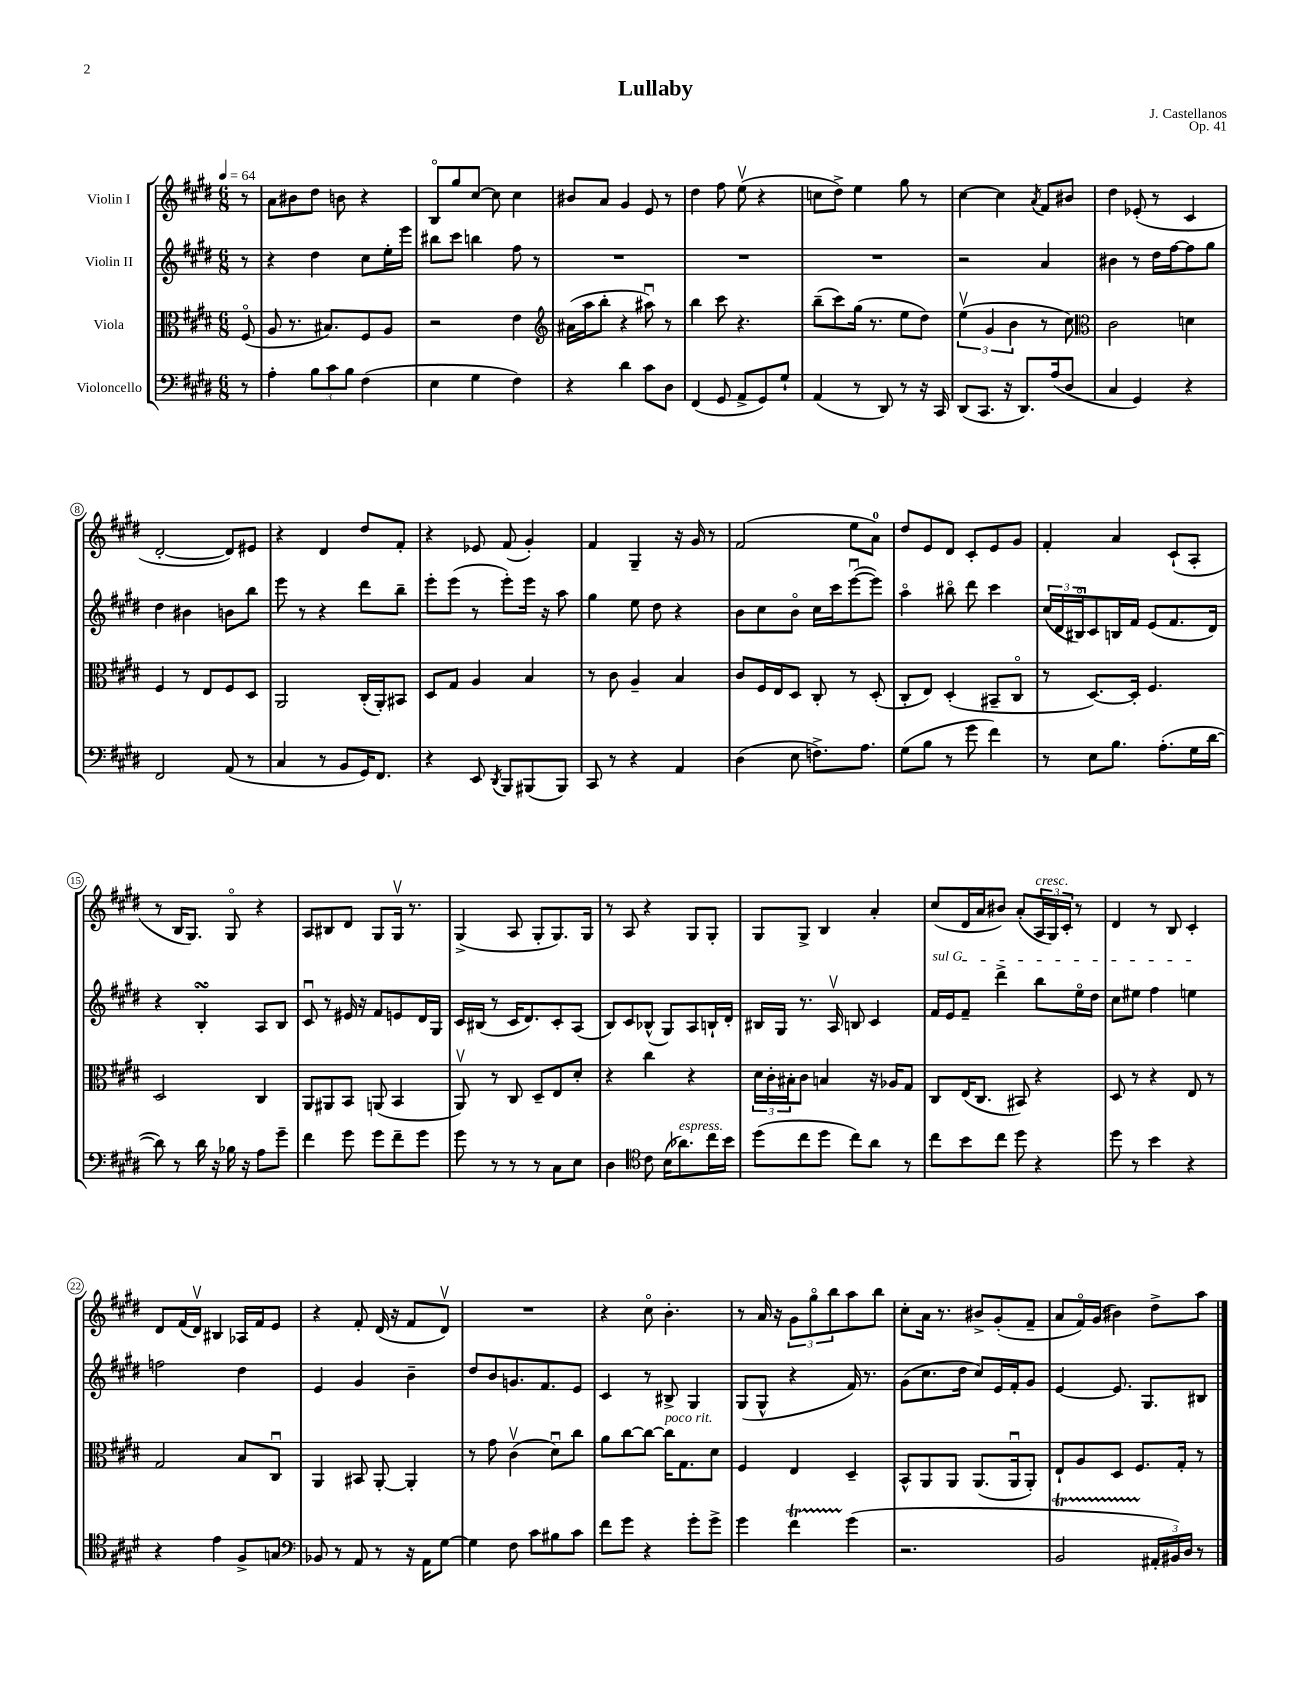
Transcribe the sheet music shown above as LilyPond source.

\header { title = "Lullaby" composer = "J. Castellanos" opus = "Op. 41" }
<<
\new StaffGroup <<
\new Staff = "s0" \with { instrumentName = "Violin I" } {
    \clef treble \key e \major \numericTimeSignature \time 6/8 \partial 8 \tempo 4 = 64
    r8 |
    a'8 bis'8 dis''8 b'8 r4 |
    b8\flageolet gis''8 cis''8~ cis''8 cis''4 |
    bis'8 a'8 gis'4 e'8 r8 |
    dis''4 fis''8 e''8\upbow( r4 |
    c''8 dis''8->) e''4 gis''8 r8 |
    cis''4~ cis''4 \acciaccatura { a'8 } fis'8 bis'8 |
    dis''4 ees'8-.( r8 cis'4 |
    dis'2~-. dis'8) eis'8 |
    r4 dis'4 dis''8 fis'8-. |
    r4 ees'8 fis'8( gis'4-.) |
    fis'4 gis4-- r16 gis'16 r8 |
    fis'2( e''8 a'8-0) |
    dis''8 e'8 dis'8 cis'8-. e'8 gis'8 |
    fis'4-. a'4 cis'8-!( a8-. |
    r8 b16 gis8.) gis8\flageolet r4 |
    a8 bis8 dis'8 gis8 gis16\upbow r8. |
    gis4->( a8 gis8-. gis8.) gis16 |
    r8 a8 r4 gis8 gis8-. |
    gis8 gis8-> b4 a'4-. |
    cis''8( dis'16 a'16 bis'8) a'8-.( \tuplet 3/2 { a16^\markup { \italic "cresc." } gis16) cis'16-. } r8 |
    dis'4 r8 b8 cis'4-. |
    dis'8 fis'16( dis'16\upbow) bis4 aes16 fis'16 e'8 |
    r4 fis'8-. dis'16( r16 fis'8 dis'8\upbow) |
    R2. |
    r4 cis''8\flageolet b'4.-. |
    r8 a'16 r16 \tuplet 3/2 { gis'8 gis''8\flageolet b''8 } a''8 b''8 |
    cis''8-. a'16 r8. bis'8-> gis'8-.( fis'8-- |
    a'8 fis'16\flageolet) gis'16( bis'4) dis''8-> a''8 \bar "|." |
}
\new Staff = "s1" \with { instrumentName = "Violin II" } {
    \clef treble \key e \major \numericTimeSignature \time 6/8 \partial 8
    r8 |
    r4 dis''4 cis''8 e''16-. e'''16 |
    bis''8 cis'''8 b''4 fis''8 r8 |
    R2. |
    R2. |
    R2. |
    r2 a'4 |
    bis'4 r8 dis''16 fis''16~ fis''8 gis''8 |
    dis''4 bis'4 b'8 b''8 |
    e'''8 r8 r4 dis'''8 b''8-- |
    e'''8-. e'''8( r8 e'''8-.) e'''16 r16 a''8 |
    gis''4 e''8 dis''8 r4 |
    b'8 cis''8 b'8\flageolet cis''16 cis'''16 e'''8~\downbow( e'''8) |
    a''4\flageolet bis''8\flageolet dis'''8 cis'''4 |
    \tuplet 3/2 { cis''16( dis'16 bis16\flageolet) } cis'8 b16 fis'16 e'8( fis'8. dis'16) |
    r4 b4-.\turn a8 b8 |
    cis'8\downbow r8 eis'16 r16 fis'8 e'8 dis'16 gis16 |
    cis'16 bis16( r8 cis'16 dis'8.) cis'8-. a8( |
    b8) cis'8 bes8-^( gis8) a8 b16-! dis'16-. |
    bis16 gis16 r8. a16\upbow b8 cis'4 |
    \once \override TextSpanner.bound-details.left.text = \markup { \italic "sul G" } fis'16\startTextSpan e'16 fis'8-- dis'''4-> b''8 e''16\flageolet dis''16 |
    cis''8 eis''8 fis''4 e''4\stopTextSpan |
    f''2 dis''4 |
    e'4 gis'4 b'4-- |
    dis''8 b'8 g'8. fis'8. e'8 |
    cis'4 r8 bis8-> gis4 |
    gis8( gis8-^ r4 fis'16) r8. |
    gis'8( cis''8. dis''16 cis''8) e'16 fis'16-. gis'8 |
    e'4~ e'8. gis8. bis8 \bar "|." |
}
\new Staff = "s2" \with { instrumentName = "Viola" } {
    \clef alto \key e \major \numericTimeSignature \time 6/8 \partial 8
    fis8\flageolet( |
    a8 r8. bis8.) fis8 a8 |
    r2 e'4 |
    \clef treble ais'16( a''16 b''8-. r4 ais''8\downbow) r8 |
    b''4 cis'''8 r4. |
    b''8--( cis'''8) gis''16( r8. e''8 dis''8) |
    \tuplet 3/2 { e''4\upbow( gis'4 b'4 } r8 cis''8) |
    \clef alto cis'2 d'4 |
    fis4 r8 e8 fis8 dis8 |
    a,2 cis16-.( a,16-.) bis,8 |
    dis8 gis8 a4 b4 |
    r8 cis'8 a4-- b4 |
    cis'8 fis16 e16 dis8 cis8-. r8 dis8-.( |
    cis8-. e8) dis4-.( bis,8-- cis8\flageolet |
    r8 dis8.~) dis16-. fis4. |
    dis2 cis4 |
    a,8 ais,8 b,8 a,8( b,4 |
    a,8\upbow) r8 cis8 dis8-- e8 dis'8-. |
    r4 cis''4 r4 |
    \tuplet 3/2 { dis'16 cis'16-. bis16-. } cis'8 b4 r16 aes16 gis8 |
    cis8 e16( cis8. bis,8) r4 |
    dis8 r8 r4 e8 r8 |
    gis2 b8 cis8\downbow |
    a,4 bis,8 a,8~-. a,4-. |
    r8 gis'8 cis'4\upbow( dis'8\downbow) cis''8 |
    a'8 cis''8~ cis''8~ cis''16^\markup { \italic "poco rit." } gis8. dis'8 |
    fis4 e4 dis4-- |
    b,8-^ a,8 a,8 a,8.( a,16\downbow a,8-.) |
    e8-! a8 dis8 fis8. gis16-. r8 \bar "|." |
}
\new Staff = "s3" \with { instrumentName = "Violoncello" } {
    \clef bass \key e \major \numericTimeSignature \time 6/8 \partial 8
    r8 |
    a4-. \tuplet 3/2 { b8 cis'8 b8 } fis4( |
    e4 gis4 fis4) |
    r4 dis'4 cis'8 dis8 |
    fis,4( gis,8 a,8-> gis,8) gis8-! |
    a,4( r8 dis,8) r8 r16 cis,16 |
    dis,8( cis,8. r16 dis,8.) a16( dis8 |
    cis4 gis,4) r4 |
    fis,2 a,8( r8 |
    cis4 r8 b,8 gis,16) fis,8. |
    r4 e,8 \acciaccatura { dis,8 } b,,8 bis,,8( bis,,8) |
    cis,8 r8 r4 a,4 |
    dis4( e8 f8.->) a8. |
    gis8( b8 r8 gis'8 fis'4) |
    r8 e8 b8. a8.-.( gis16 dis'16~ |
    dis'8) r8 dis'16 r16 bes16 r16 a8 gis'8-- |
    fis'4 gis'8 gis'8 fis'8-- gis'8 |
    gis'8 r8 r8 r8 cis8 e8 |
    dis4 \clef tenor cis'8 b16( aes'8.^\markup { \italic "espress." }) cis''16 b'16 |
    dis''8( cis''8 dis''8 cis''8) a'8 r8 |
    cis''8 b'8 cis''8 dis''8 r4 |
    dis''8 r8 b'4 r4 |
    r4 e'4 fis8-> g8 |
    \clef bass bes,8 r8 a,8 r8 r16 a,16 gis8~ |
    gis4 fis8 cis'8 bis8 cis'8 |
    fis'8 gis'8 r4 gis'8-. gis'8-> |
    gis'4 fis'4\startTrillSpan gis'4\stopTrillSpan( |
    r2. |
    b,2\startTrillSpan \tuplet 3/2 { ais,16-.\stopTrillSpan bis,16) dis16 } r8 \bar "|." |
}
>>
>>
\layout { \context { \Score \override BarNumber.stencil = #(make-stencil-circler 0.1 0.3 ly:text-interface::print) } }
